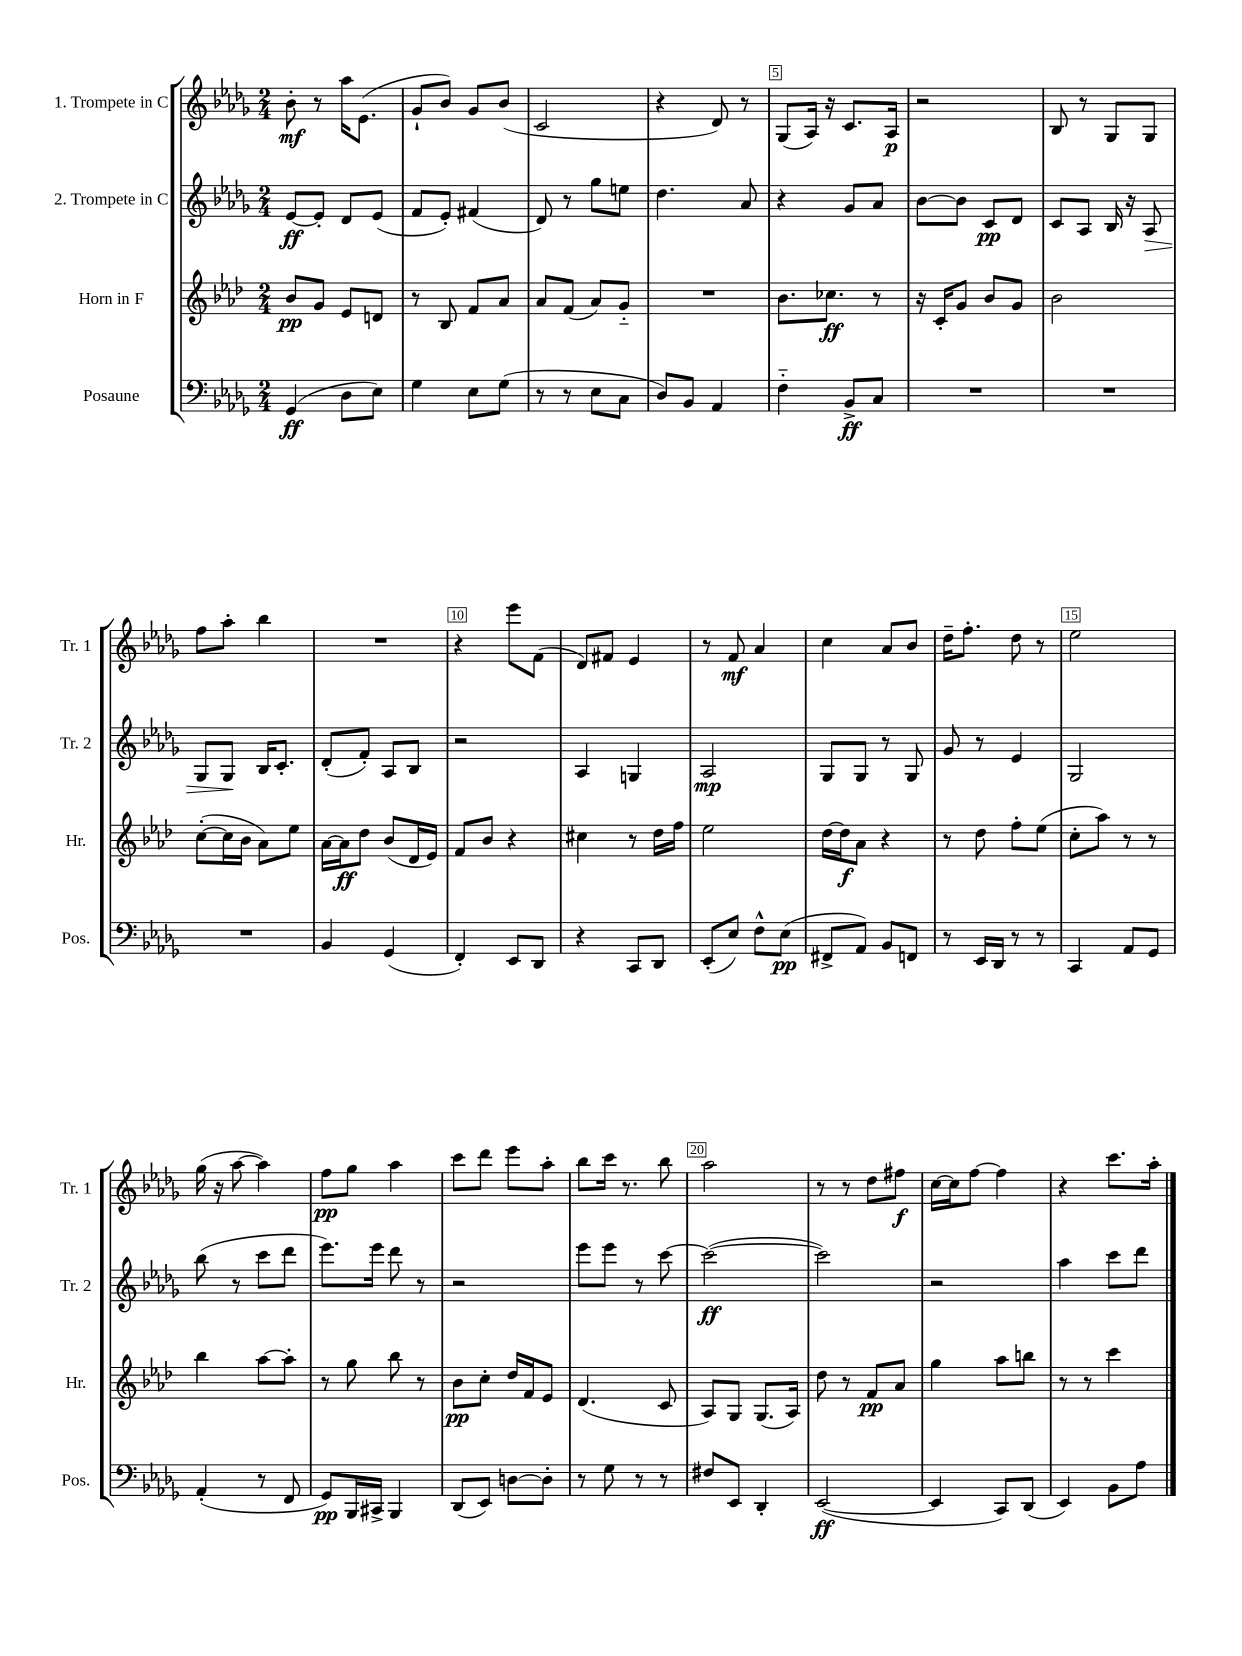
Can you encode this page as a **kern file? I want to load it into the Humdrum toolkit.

**kern	**kern	**kern	**kern
*staff4	*staff3	*staff2	*staff1
*clefF4	*clefG2	*clefG2	*clefG2
*k[b-e-a-d-g-]	*k[b-e-a-d-]	*k[b-e-a-d-g-]	*k[b-e-a-d-g-]
*M2/4	*M2/4	*M2/4	*M2/4
(4GG-/	8b-/L	[8e-/L	8b-'\
.	8g/J	8e-'/]J	8r
8D-\L	8e-/L	8d-/L	16aa-\LK
.	.	.	(8.e-\J
8E-\J)	8d/J	(8e-/J	.
=	=	=	=
4G-\	8r	8f/L	8g-`/L
.	8B-/	8e-'/J)	8b-/J)
8E-\L	8f/L	(4f#/	8g-/L
(8G-\J	8a-/J	.	(8b-/J
=	=	=	=
8r	8a-/L	8d-/)	2c/
8r	(8f/J	8r	.
8E-\L	8a-/L)	8gg-\L	.
8C\J	8g'~/J	8ee\J	.
=	=	=	=
8D-/L)	2r	4.dd-\	4r
8BB-/J	.	.	.
4AA-/	.	.	8d-/)
.	.	8a-/	8r
=	=	=	=
4F'~\	8.b-\L	4r	(8G-/L
.	.	.	16A-/Jk)
.	8.cc-\J	.	16r
8BB-^/L	.	8g-/L	8.c/L
8C/J	8r	8a-/J	.
.	.	.	16A-/Jk
=	=	=	=
2r	16r	[8b-\L	2r
.	16c'/LK	.	.
.	8g/J	8b-\]J	.
.	8b-/L	8c/L	.
.	8g/J	8d-/J	.
=	=	=	=
2r	2b-\	8c/L	8B-/
.	.	8A-/J	8r
.	.	16B-/	8G-/L
.	.	16r	.
.	.	8A-/	8G-/J
=	=	=	=
2r	([8cc'\L	8G-/L	8ff\L
.	16cc\]L	8G-/J	8aa-'\J
.	16b-\JJ	.	.
.	8a-\L)	16B-/LK	4bb-\
.	.	8.c'/J	.
.	8ee-\J	.	.
=	=	=	=
4BB-/	[16a-\LL	(8d-'/L	2r
.	16a-\]J	.	.
.	8dd-\J	8f'/J)	.
(4GG-/	(8b-/L	8A-/L	.
.	16d-/L	8B-/J	.
.	16e-/JJ)	.	.
=	=	=	=
4FF'/)	8f/L	2r	4r
.	8b-/J	.	.
8EE-/L	4r	.	8eee-\L
8DD-/J	.	.	(8f\J
=	=	=	=
4r	4cc#\	4A-/	8d-/L)
.	.	.	8f#/J
8CC/L	8r	4G/	4e-/
8DD-/J	16dd-\LL	.	.
.	16ff\JJ	.	.
=	=	=	=
(8EE-'/L	2ee-\	2A-/	8r
8E-/J)	.	.	8f/
8F^^\L	.	.	4a-/
(8E-\J	.	.	.
=	=	=	=
8FF#^/L	[16dd-\LL	8G-/L	4cc\
.	16dd-\]J	.	.
8AA-/J)	8a-\J	8G-/J	.
8BB-/L	4r	8r	8a-/L
8FF/J	.	8G-/	8b-/J
=	=	=	=
8r	8r	8g-/	16dd-~\LK
.	.	.	8.ff'\J
16EE-/LL	8dd-\	8r	.
16DD-/JJ	.	.	.
8r	8ff'\L	4e-/	8dd-\
8r	(8ee-\J	.	8r
=	=	=	=
4CC/	8cc'\L	2G-/	2ee-\
.	8aa-\J)	.	.
8AA-/L	8r	.	.
8GG-/J	8r	.	.
=	=	=	=
(4AA-'/	4bb-\	(8bb-\	(16gg-\
.	.	.	16r
.	.	8r	[8aa-\
8r	[8aa-\L	8ccc\L	4aa-\])
8FF/	8aa-'\]J	8ddd-\J	.
=	=	=	=
8GG-/L)	8r	8.eee-\L)	8ff\L
16BBB-/L	8gg\	.	8gg-\J
16CC#^/JJ	.	16eee-\Jk	.
4BBB-/	8bb-\	8ddd-\	4aa-\
.	8r	8r	.
=	=	=	=
(8DD-/L	8b-\L	2r	8ccc\L
8EE-/J)	8cc'\J	.	8ddd-\J
[8D\L	16dd-/LL	.	8eee-\L
.	16f/J	.	.
8D'\]J	8e-/J	.	8aa-'\J
=	=	=	=
8r	(4.d-/	8eee-\L	8bb-\L
8G-\	.	8eee-\J	16ccc\Jk
.	.	.	8.r
8r	.	8r	.
8r	8c/	[8ccc\	8bb-\
=	=	=	=
8F#/L	8A-/L)	(2ccc\_	2aa-\
8EE-/J	8G/J	.	.
4DD-'/	(8.G/L	.	.
.	16A-/Jk)	.	.
=	=	=	=
([2EE-/	8dd-\	2ccc\])	8r
.	8r	.	8r
.	8f/L	.	8dd-\L
.	8a-/J	.	8ff#\J
=	=	=	=
4EE-/]	4gg\	2r	[16cc\LL
.	.	.	16cc\]J
.	.	.	[8ff\J
8CC/L)	8aa-\L	.	4ff\]
(8DD-/J	8bb\J	.	.
=	=	=	=
4EE-/)	8r	4aa-\	4r
.	8r	.	.
8BB-\L	4ccc\	8ccc\L	8.ccc\L
8A-\J	.	8ddd-\J	.
.	.	.	16aa-'\Jk
==	==	==	==
*-	*-	*-	*-
